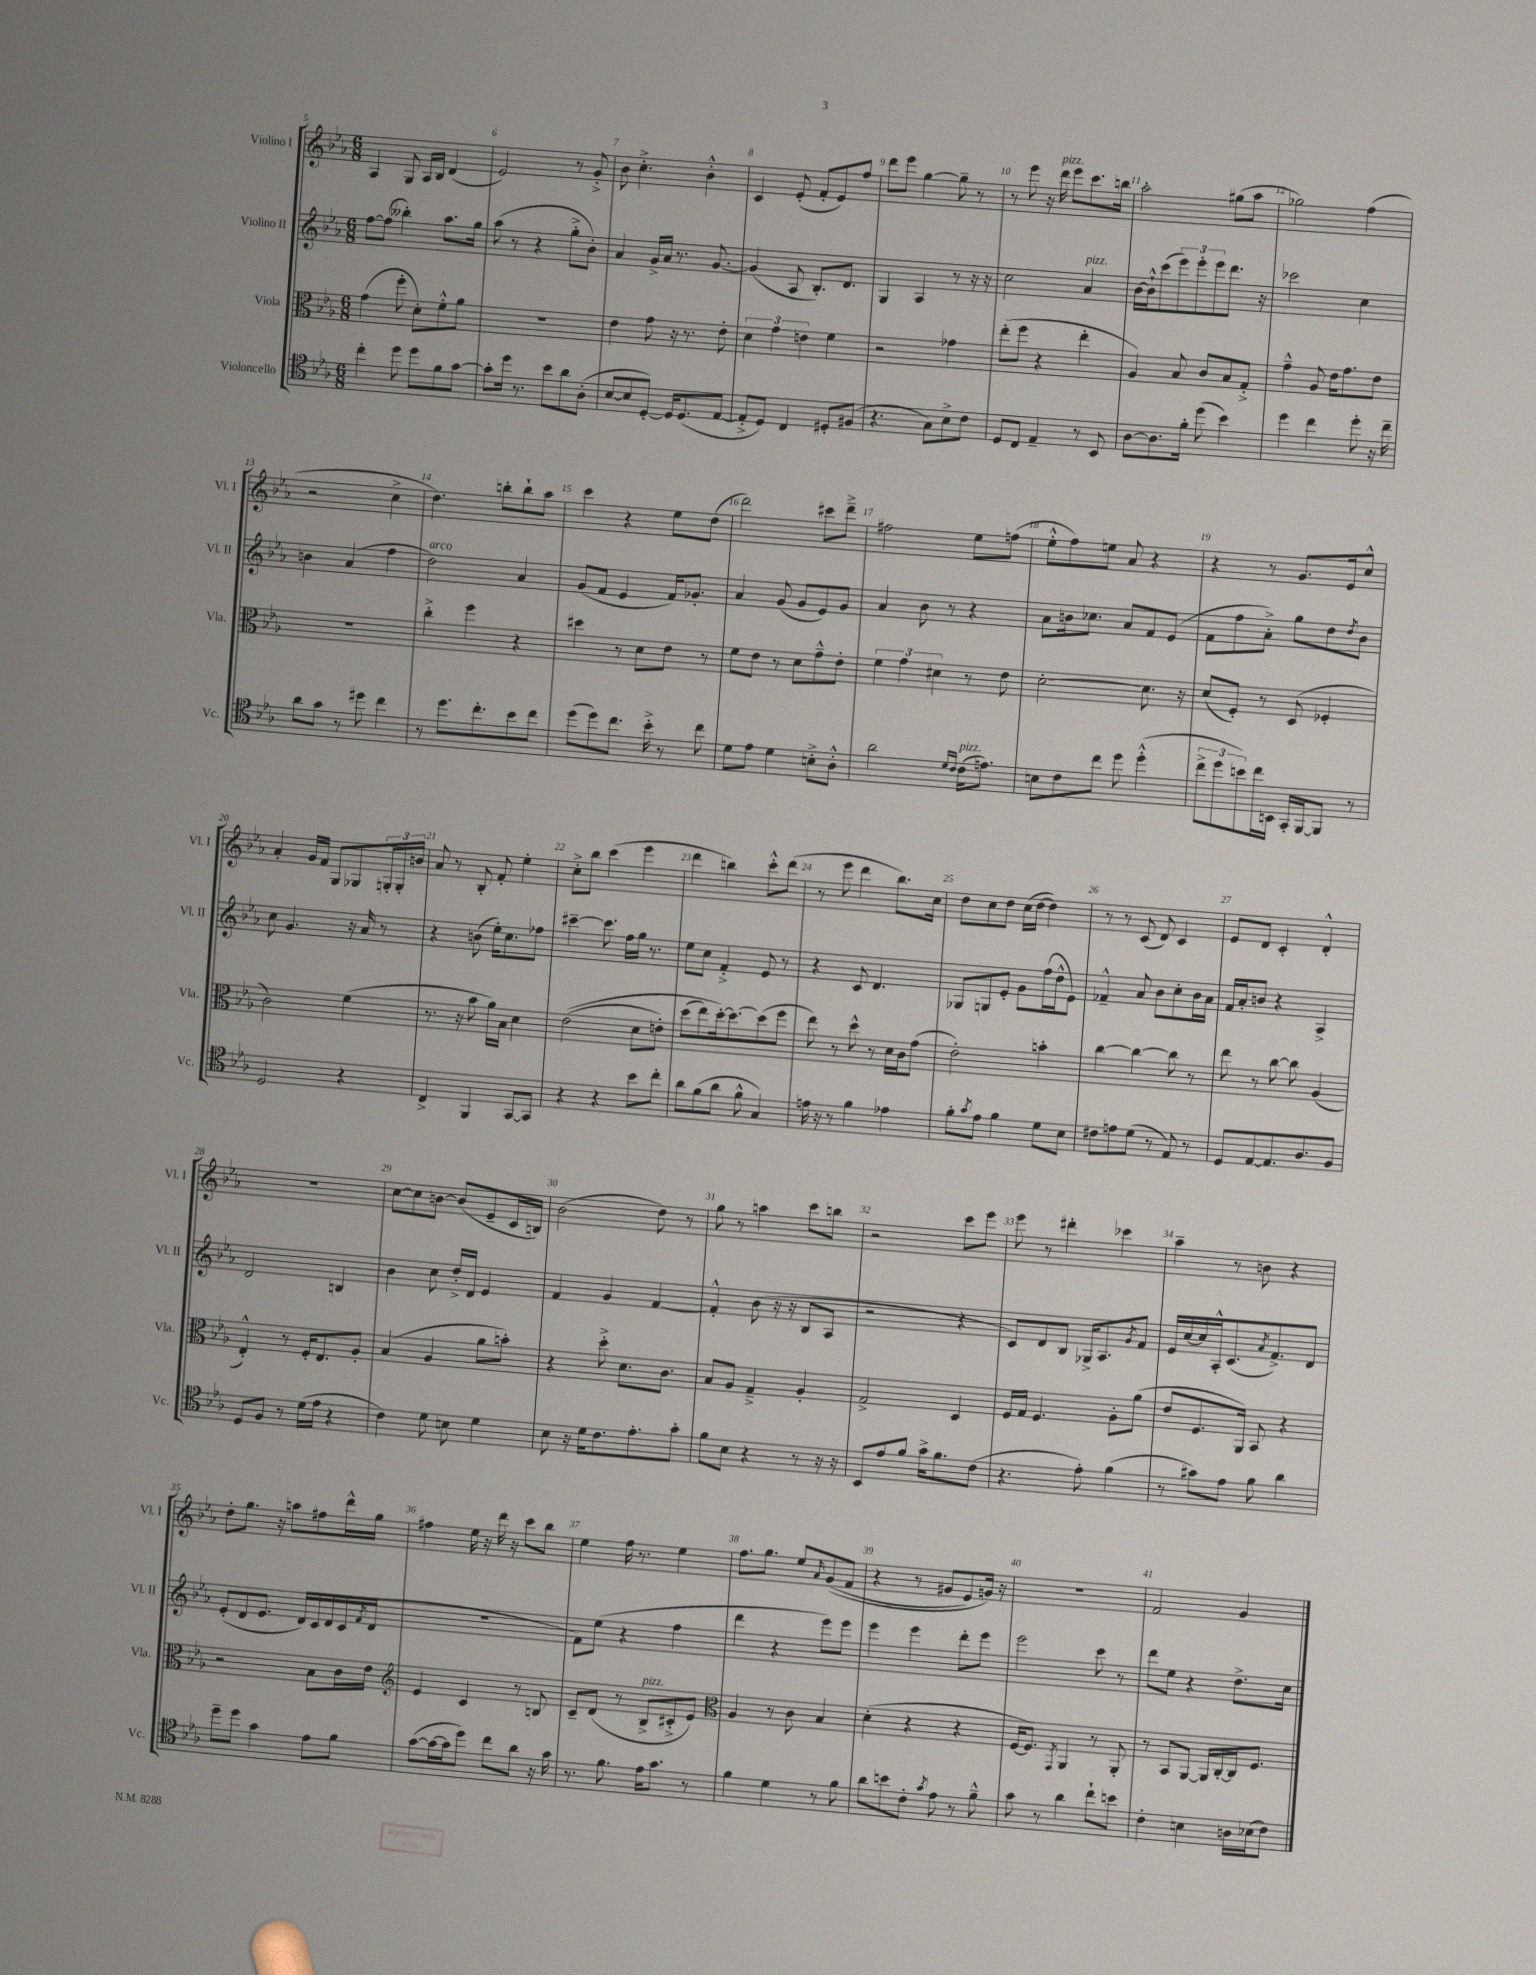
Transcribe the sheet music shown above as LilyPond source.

<<
\new StaffGroup <<
\new Staff = "s0" \with { instrumentName = "Violino I" shortInstrumentName = "Vl. I" } {
    \clef treble \key ees \major \numericTimeSignature \time 6/8
    aes4 g8 aes16 bes16 d'4( |
    ees'2) r8 g'8-.-> |
    bes'8 c''4.-.-> bes'4-.-^ |
    c'4 ees'8-.( f'8-. ees'8) f''8 |
    d'''8 ees'''8 g''4~ g''8-- r8 |
    r8 ees'''8 r16 d'''16^\markup { \italic "pizz." } ees'''8 c'''8. b''16 |
    aes''2-. gis''8( aes''8 |
    ges''2) f''4( |
    r2 c''4-> |
    d''4.) b''8-. b''8-! aes''8 |
    c'''4 r4 ees''8 d''8( |
    d'''2) cis'''8 d'''8---> |
    fis''2 ees''8 f''8( |
    ees''8-.-^ f''8) e''8 aes'8 r4 |
    r4 r8 g'8. ees'16 c''8-^ |
    aes'4-. g'16 f'16 g8 ges8 \tuplet 3/2 { g16-. g16-. b'16 } |
    aes'8 r8 bes8-. f'8-. ees''4-. |
    c''8-.-> bes''8 c'''4( ees'''4 |
    d'''4 b''4) c'''8-.-^ d'''8( |
    r8 ees'''8 d'''4 bes''8.) c''16 |
    d''8 c''8 d''8 c''16( d''16~ d''4) |
    r8 r8 c'8( d'8) c'4 |
    ees'8 d'8 c'4-. d'4-.-^ |
    r2. |
    c''8~ c''8 b'8~ b'8( ees'8-- c'16 b16) |
    bes'2( d''8) r8 |
    g''8 r8 a''4 c'''8 b''8 |
    r2 c'''8 ees'''8 |
    ees'''8 r8 dis'''4-. ces'''4 |
    aes''4-- r8 b'8 r4 |
    d''8-. g''8. r16 a''8 fis''8 d'''16-^ g''16 |
    fis''4 ees''16 r16 d'''16 r16 c'''8 bes''8 |
    ees''4 f''16 r8. ees''4 |
    f''8. g''8. ees''8 \grace { aes'16 } g'8(\( f'8 |
    r4 r8 gis'8 ees'8) g'16\) r16 |
    R2. |
    f'2 g'4 \bar "|." |
}
\new Staff = "s1" \with { instrumentName = "Violino II" shortInstrumentName = "Vl. II" } {
    \clef treble \key ees \major \numericTimeSignature \time 6/8
    f''8~ f''8( beses''4-.) aes''8. g''16 |
    aes''8( r8 r4 g''8-.-> bes'8-.) |
    aes'4 g'16-> aes'16 r8. g'8.~ |
    g'4( aes8 bes8.-.) d'8. |
    g4 aes4 r8 r16 r16 |
    c''2 aes'4^\markup { \italic "pizz." } |
    bes'16~ bes'16-!-^ c'''8( \tuplet 3/2 { ees'''8) ees'''8-. ees'''8 } d'''8. r16 |
    ces'''2 c''4 |
    b'4 aes'4( f''4 |
    d''2^\markup { \italic "arco" }) aes'4 |
    g'8( f'8 ees'4 f'16) ges'8.-. |
    aes'4 g'8( g'8 ees'8) g'8 |
    aes'4 bes'8 r8 r4 |
    aes'8 b'16 ces''8. aes'8 f'8 ees'8( |
    f'8 f''8 aes'8-.->) g''8 d''8 \acciaccatura { d''8 } bes'8 |
    c''8 g'4. r16 aes'16 r8 |
    r4 b'8( ees''16-.) c''8. fes''8 |
    cis'''4~-- cis'''8. f''16 g''16 r8. |
    ees''8 c''8 f'4-.-> ees'8 r8 |
    r4 c'8 d'4. |
    ges8 g8 ees'8-. g'8 f''16( d''16-^ ees'8) |
    fes'4---^ aes'8 bes'8 c''8-. bes'16 aes'16 |
    f'16 aes'16-. b'8 r4 aes4-> |
    d'2 b4 |
    bes'4 c''8 d''16-.-> d'16 ees'4 |
    f'4 g'4 f'4~ |
    f'4-.-^ bes'8( r16 r16 bes8 aes8 |
    r2 r4 |
    c'8) d'8 bes8 ges16-> aes8. \acciaccatura { g'8 } f'8 |
    ees'16 c''16~ c''16 aes16-.-^ c'8.( \acciaccatura { aes'8 } f'8.->) d'8 |
    ees'8-.( d'8 ees'8. d'16) c'16 d'16( c'16 \acciaccatura { f'8 } d'16 |
    R2. |
    f'8) ees''8( r4 f''4 |
    d'''4 r4 ees'''8) ees'''8 |
    ees'''4 ees'''4 d'''8-. ees'''8 |
    ees'''2 c'''8 r8 |
    d'''8 ees''8 r4 d''8.-> c''16 \bar "|." |
}
\new Staff = "s2" \with { instrumentName = "Viola" shortInstrumentName = "Vla." } {
    \clef alto \key ees \major \numericTimeSignature \time 6/8
    g'4( f''8-. d'8-.) f'8-.-^ aes'8 |
    R2. |
    ees'4 g'8 r16 r8. ees'8-. |
    \tuplet 3/2 { d'4 g'4 e'4 } f'4 |
    r2 ges'4 |
    ees''8-.( f''8 r4 ees''4-. |
    aes4) bes8 c'8 bes8 g8-.-> |
    g'4---^ aes8 ees'16 g'8. ees'8 |
    R2. |
    c''4-.-> f''4 r4 |
    dis''4 r8 d'8 ees'8 r8 |
    f'8 ees'8 r8 d'8 g'8---^ ees'8-. |
    \tuplet 3/2 { f'4 g'4 dis'4 } r8 ees'8 |
    d'2~-. d'8. r16 |
    d'8( f8-.) r8 d8( fes4-. |
    c'2) f'4( |
    r8. r16 bes'8 aes'16) bes16 d'4 |
    ees'2(\( d'8 e'8-.) |
    d''8( ees''8) d''16~-.\) d''8.~ d''8( f''8 |
    ees''8) r8 d''8-^ r8 d'16 c'16 g'8( |
    ees'2-.) b'4-. |
    c''4~ c''4~ c''8 r8 |
    ees''8 r8 c''8~ c''8 aes4( |
    ees4-.-^) r8 f16-. ees8. aes8-. |
    bes4( aes4 aes'8 b'8-.) |
    r4 d''8-.-> d'8. c'8. |
    bes8 aes8 g4---> aes4-. |
    g2-> d4 |
    f16 g16 f4. aes8-. aes'8( |
    ees'8 f8. aes,16) bes,8 r4 |
    r2 bes8 c'16 ees'16 |
    \clef treble ees'4 c'4 r8 b8 |
    c'8-- d'8( r8 bes8->^\markup { \italic "pizz." } cis'8-.-> ees'8) |
    \clef alto aes4 r8 c'8 bes4 |
    d'4-.( r4 r4 |
    f16~ f8.) \acciaccatura { g,8 } aes,4 r8 aes,8-. |
    r8 bes,8 aes,8~ aes,16 c16~-. c16 f8. \bar "|." |
}
\new Staff = "s3" \with { instrumentName = "Violoncello" shortInstrumentName = "Vc." } {
    \clef tenor \key ees \major \numericTimeSignature \time 6/8
    c''4-. d''8 d''8 f'8 g'8~ |
    g'8-. d''16 r8. bes'8 aes'8 aes8-.( |
    bes8~ bes8 d8~-.) d16 d8.( ees8~ |
    ees8-.-> d8) c4 dis8-. fis8( |
    r4. g8) bes8-> c'8 |
    d8 c8 ees4-- r8 bes,8 |
    aes8~ aes8. f'16-. d''8( bes'4) |
    d''4 c''4 d''8-. r16 c''16-- |
    aes'8 g'8 r8 dis''8 c''4 |
    r8 d''8. c''8.-. bes'8 c''8 |
    d''8( d''8) c''8. bes'16-.-> r8 c''8 |
    d'8 ees'8 d'4 b8-.-> aes8-.-^ |
    aes'2 \grace { d'16 c'16 } c'16^\markup { \italic "pizz." }( e'8.) |
    b8 c'8 c''8 d''8 d''4-.-^( |
    \tuplet 3/2 { c''8-> d''8 b'8) } c''16 b,16 g,16-. f,16~ f,8 r8 |
    d2 r4 |
    c4-> f,4 g,8~ g,8 |
    r4 r4 bes'8 c''8-. |
    aes'8 f'8( aes'8 f'8-^ g4) |
    e'16 r16 r8 f'4 ees'4 |
    f'8-. \acciaccatura { g'8 } ees'8 f'4 d'8 bes8 |
    cis'8 e'8 d'8( r8 ees8) r8 |
    d8 ees8~ ees8. aes8. f8 |
    d8 f8 r8 d'16( ees'16 r4 |
    c'4) d'8 b8 d'4 |
    bes8 r16 d'16 c'8. ees'8.-. g'8-. |
    f'8 bes8 r4 r8 r16 r16 |
    bes,8 ees'8 f'8 g'16-> f'8. c'8( |
    r4. ees'8-.) f'4( |
    r8 gis'8) ees'8 f'8 aes'4 |
    d''8-- d''8 g'4 ees'8 f'8 |
    g'8~( g'16~ g'16 d''8) c''8 aes'8 r16 g'16 |
    r8. f'8. ees'16 g'8. r8 |
    f'4 d'4 r8 f'8 |
    aes'8 b'8 c'8-. \acciaccatura { g'8 } ees'8 r8 f'8---^ |
    g'8 r8 aes'4 c''8-! b'8 |
    c'4-. b4 a16 bes16( c'8) \bar "|." |
}
>>
>>
\layout { \context { \Score currentBarNumber = #5 \override BarNumber.break-visibility = ##(#f #t #t) barNumberVisibility = #all-bar-numbers-visible } }
